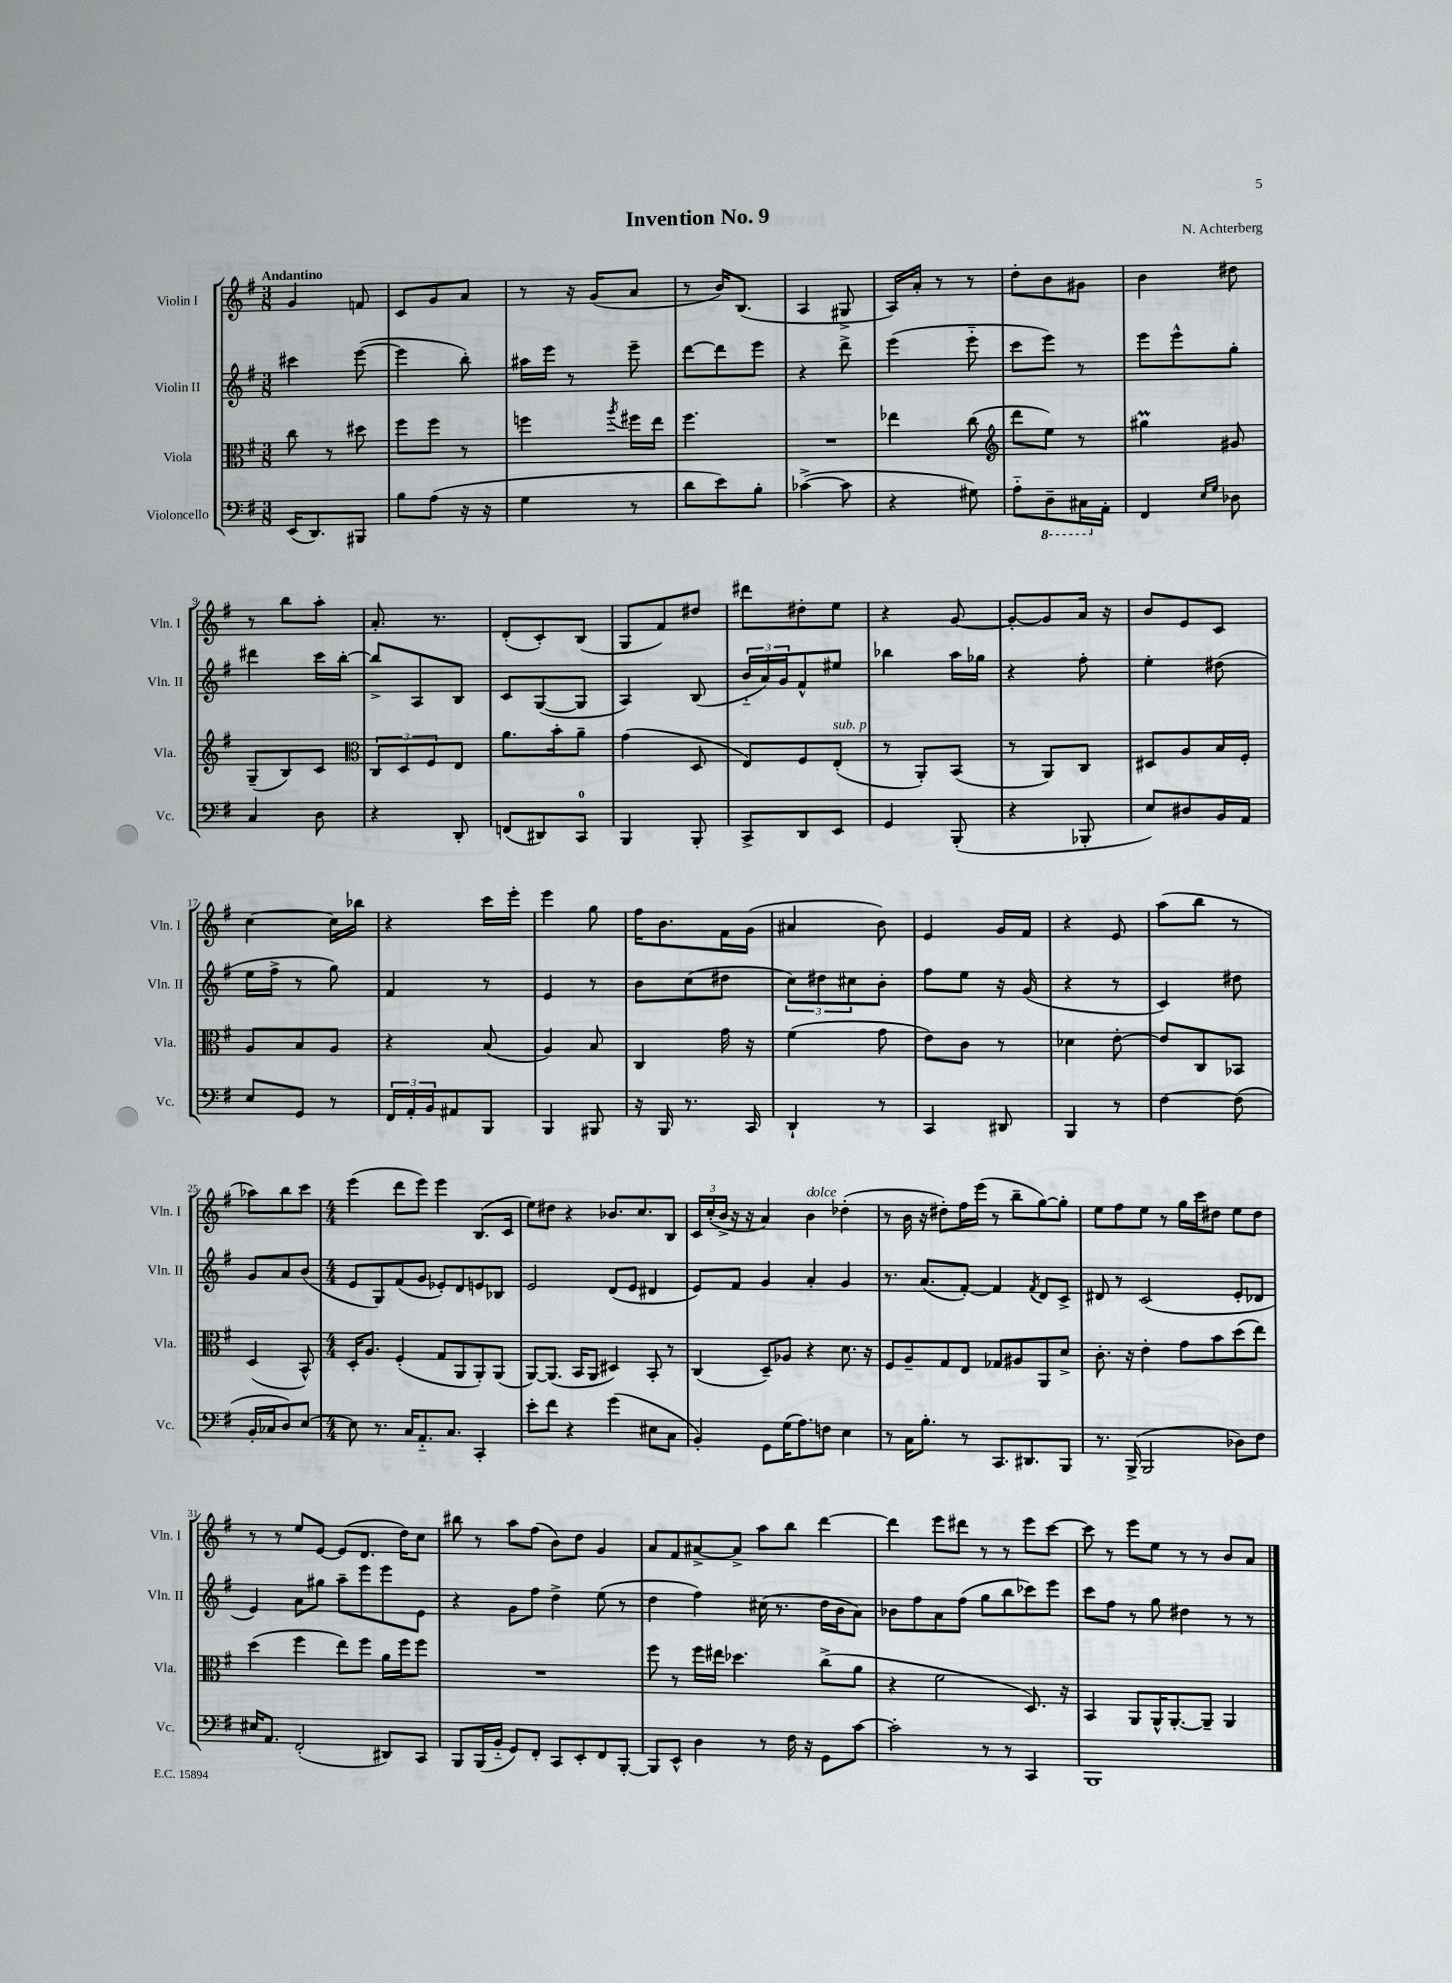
\header { title = "Invention No. 9" composer = "N. Achterberg" }
<<
\new StaffGroup <<
\new Staff = "s0" \with { instrumentName = "Violin I" shortInstrumentName = "Vln. I" } {
    \clef treble \key g \major \numericTimeSignature \time 3/8 \tempo "Andantino"
    g'4 f'8 |
    c'8 g'8 a'8 |
    r8 r16 g'16( a'8 |
    r8 b'16) b8.( |
    a4 gis8-> |
    a16) a'16-. r8 r8 |
    d''8-. b'8 gis'8 |
    b'4 dis''8 |
    r8 b''8 a''8-. |
    a'8.-. r8. |
    d'8-.( c'8-.) b8( |
    g8 fis'8) dis''8 |
    dis'''8 dis''8-. e''8 |
    r4 g'8~ |
    g'8~-. g'8 a'16 r16 |
    b'8 e'8 c'8 |
    c''4~ c''16 bes''16 |
    r4 c'''16 e'''16-. |
    e'''4 g''8 |
    fis''16 b'8. fis'16 g'16( |
    ais'4 b'8) |
    e'4 g'16 fis'16 |
    r4 e'8 |
    a''8( b''8 r8 |
    aes''8) b''8 c'''8 |
    \numericTimeSignature \time 4/4 e'''4( d'''8 e'''8) e'''4 b8.( c'16 |
    e''8) dis''8 r4 bes'8. c''8. b8 |
    \tuplet 3/2 { c'16 c''16-.( b'16-> } r16 r16 a'4) b'4^\markup { \italic "dolce" } des''4-.( |
    r8 b'16 r16 dis''8-.) fis''16 e'''16( r8 b''8-- g''8~) g''8-. |
    e''8 fis''8 e''8 r8 g''16 c'''16 dis''8 e''8 dis''8 |
    r8 r8 e''8 e'8~ e'8( d'8. d''16) c''8 |
    bis''8 r8 a''8 fis''8( b'8) d''8 g'4 |
    a'8 fis'8 ais'8~-> ais'8-> a''8 b''8 d'''4~ |
    d'''4 e'''8 dis'''8 r8 r8 e'''8 c'''8~ |
    c'''8 r8 e'''8 e''8 r8 r8 b'8 a'8 \bar "|." |
}
\new Staff = "s1" \with { instrumentName = "Violin II" shortInstrumentName = "Vln. II" } {
    \clef treble \key g \major \numericTimeSignature \time 3/8
    cis'''4 e'''8~( |
    e'''4 b''8-.) |
    ais''16 e'''16 r8 e'''8-- |
    d'''8~ d'''8 e'''8 |
    r4 d'''8-> |
    e'''4( e'''8-_ |
    c'''8 e'''8) r8 |
    e'''8 e'''8-^ g''8-. |
    dis'''4 c'''16 b''16~-. |
    b''8-> a8 b8 |
    c'8 g8~( g8 |
    a4) b8( |
    \tuplet 3/2 { b'16-_ a'16) g'16 } fis'8-^ eis''8 |
    bes''4 a''16 ges''16 |
    r4 fis''8-. |
    e''4-. dis''8( |
    e''16 fis''16-> r8 g''8) |
    fis'4 r8 |
    e'4 r8 |
    b'8 c''8( dis''8 |
    \tuplet 3/2 { c''8) dis''8 cis''8 } b'8-. |
    fis''8 e''8 r16 g'16( |
    r4 r8 |
    c'4) dis''8 |
    g'8 a'8 b'8( |
    \numericTimeSignature \time 4/4 e'8 g8) fis'8( g'8 ees'8-.) d'8 e'8 bes8 |
    e'2 d'8( e'8 dis'4 |
    e'8) fis'8 g'4 a'4-. g'4 |
    r8. a'8.( fis'8~-.) fis'4 \acciaccatura { fis'8 } d'8 c'8-> |
    dis'8 r8 c'2( e'8-. des'8 |
    e'4) a'8 gis''8 a''8-- e'''8 e'''8 e'8 |
    r4 g'8 fis''8 d''4-> e''8( r8 |
    d''4 fis''4) cis''16( r8. d''16 b'16 a'8) |
    bes'8 fis''8 a'8 fis''8( g''8 b''8 ces'''8) e'''8 |
    c'''8 fis''8 r8 g''8 dis''4 r8 r8 \bar "|." |
}
\new Staff = "s2" \with { instrumentName = "Viola" shortInstrumentName = "Vla." } {
    \clef alto \key g \major \numericTimeSignature \time 3/8
    c''8 r8 dis''8 |
    fis''8 fis''8 r8 |
    f''4 \acciaccatura { a''8 } fis''16 e''16 |
    fis''4. |
    R4. |
    ees''4 c''8( |
    \clef treble d'''8 e''8) r8 |
    gis''4\prall gis'8 |
    g8--( b8) c'8 |
    \clef alto \tuplet 3/2 { c8 d8 fis8 } e8 |
    a'8. b'16-. a'8-- |
    g'4( d8 |
    e8) fis8 e8-.^\markup { \italic "sub. p" }( |
    r8 a,8-.) b,8( |
    r8 a,8) c8 |
    dis8 a8 b16 fis16-. |
    a8 b8 a8 |
    r4 b8( |
    a4) b8 |
    c4 g'16 r16 |
    fis'4( g'8 |
    e'8) c'8 r8 |
    des'4 e'8~-. |
    e'8 c8 bes,8 |
    d4( b,8-^) |
    \numericTimeSignature \time 4/4 d16-. a8. fis4-.( g8 a,8 a,8-.) a,8( |
    a,8~) a,8.( b,16 a,8 dis4) b,8-. r8 |
    c4( d8--) aes8 r4 d'8. r16 |
    fis8 a8-- g8 e8 ges8 ais8 a,8 d'8-> |
    c'8.-. r16 e'4-. g'8 b'8 d''8( e''8) |
    d''4( fis''4 e''8) fis''8 a'16 fis''16 fis''8 |
    R1 |
    fis''8 r8 fis''16 eis''16 des''4. c''8->( a'8 |
    r4 fis'2 d8.) r16 |
    b,4 a,8 a,16-^ a,8.~-. a,8-- a,4 \bar "|." |
}
\new Staff = "s3" \with { instrumentName = "Violoncello" shortInstrumentName = "Vc." } {
    \clef bass \key g \major \numericTimeSignature \time 3/8
    e,16( d,8.) bis,,8 |
    b8 a8( r16 r16 |
    g4 r8 |
    d'8 e'8) b8-. |
    ces'4~->( ces'8 |
    r4 gis8) |
    a8-_ \ottava #-1 d,8-- cis,16 \ottava #0 a,16-. |
    fis,4 \grace { e16 g16 } des8 |
    c4 d8 |
    r4 d,8-. |
    f,8( dis,8) c,8-0 |
    b,,4 b,,8-. |
    c,8-> d,8 e,8 |
    g,4 b,,8-.( |
    r4 bes,,8-. |
    e8) dis8 b,16 a,16 |
    e8 g,8 r8 |
    \tuplet 3/2 { fis,16 a,16-. b,16 } ais,8 b,,8 |
    b,,4 bis,,8 |
    r16 b,,16 r8. c,16 |
    d,4-! r8 |
    c,4 dis,8 |
    b,,4 r8 |
    fis4~ fis8( |
    b,16-. ces16 d8) e8~ |
    \numericTimeSignature \time 4/4 e8 r8. c16 a,8.-_ c8. c,4-. |
    e'8-. fis'8 r4 g'4( eis8 c8 |
    b,4-.) g,8 g16( a8.) f8 e4 |
    r8 c16 b8.-. r8 c,8. dis,8. b,,8 |
    r8. b,,16->( b,,2 des8) fis8 |
    eis16 a,8. fis,2-.( dis,8) c,8 |
    b,,8 b,,16( b,16-_ g,8) fis,8-. c,8 e,8-. fis,8 b,,8~-. |
    b,,8 e,8-^ d4 r8 fis16 r16 g,8 c'8~ |
    c'2-. r8 r8 c,4 |
    b,,1 \bar "|." |
}
>>
>>
